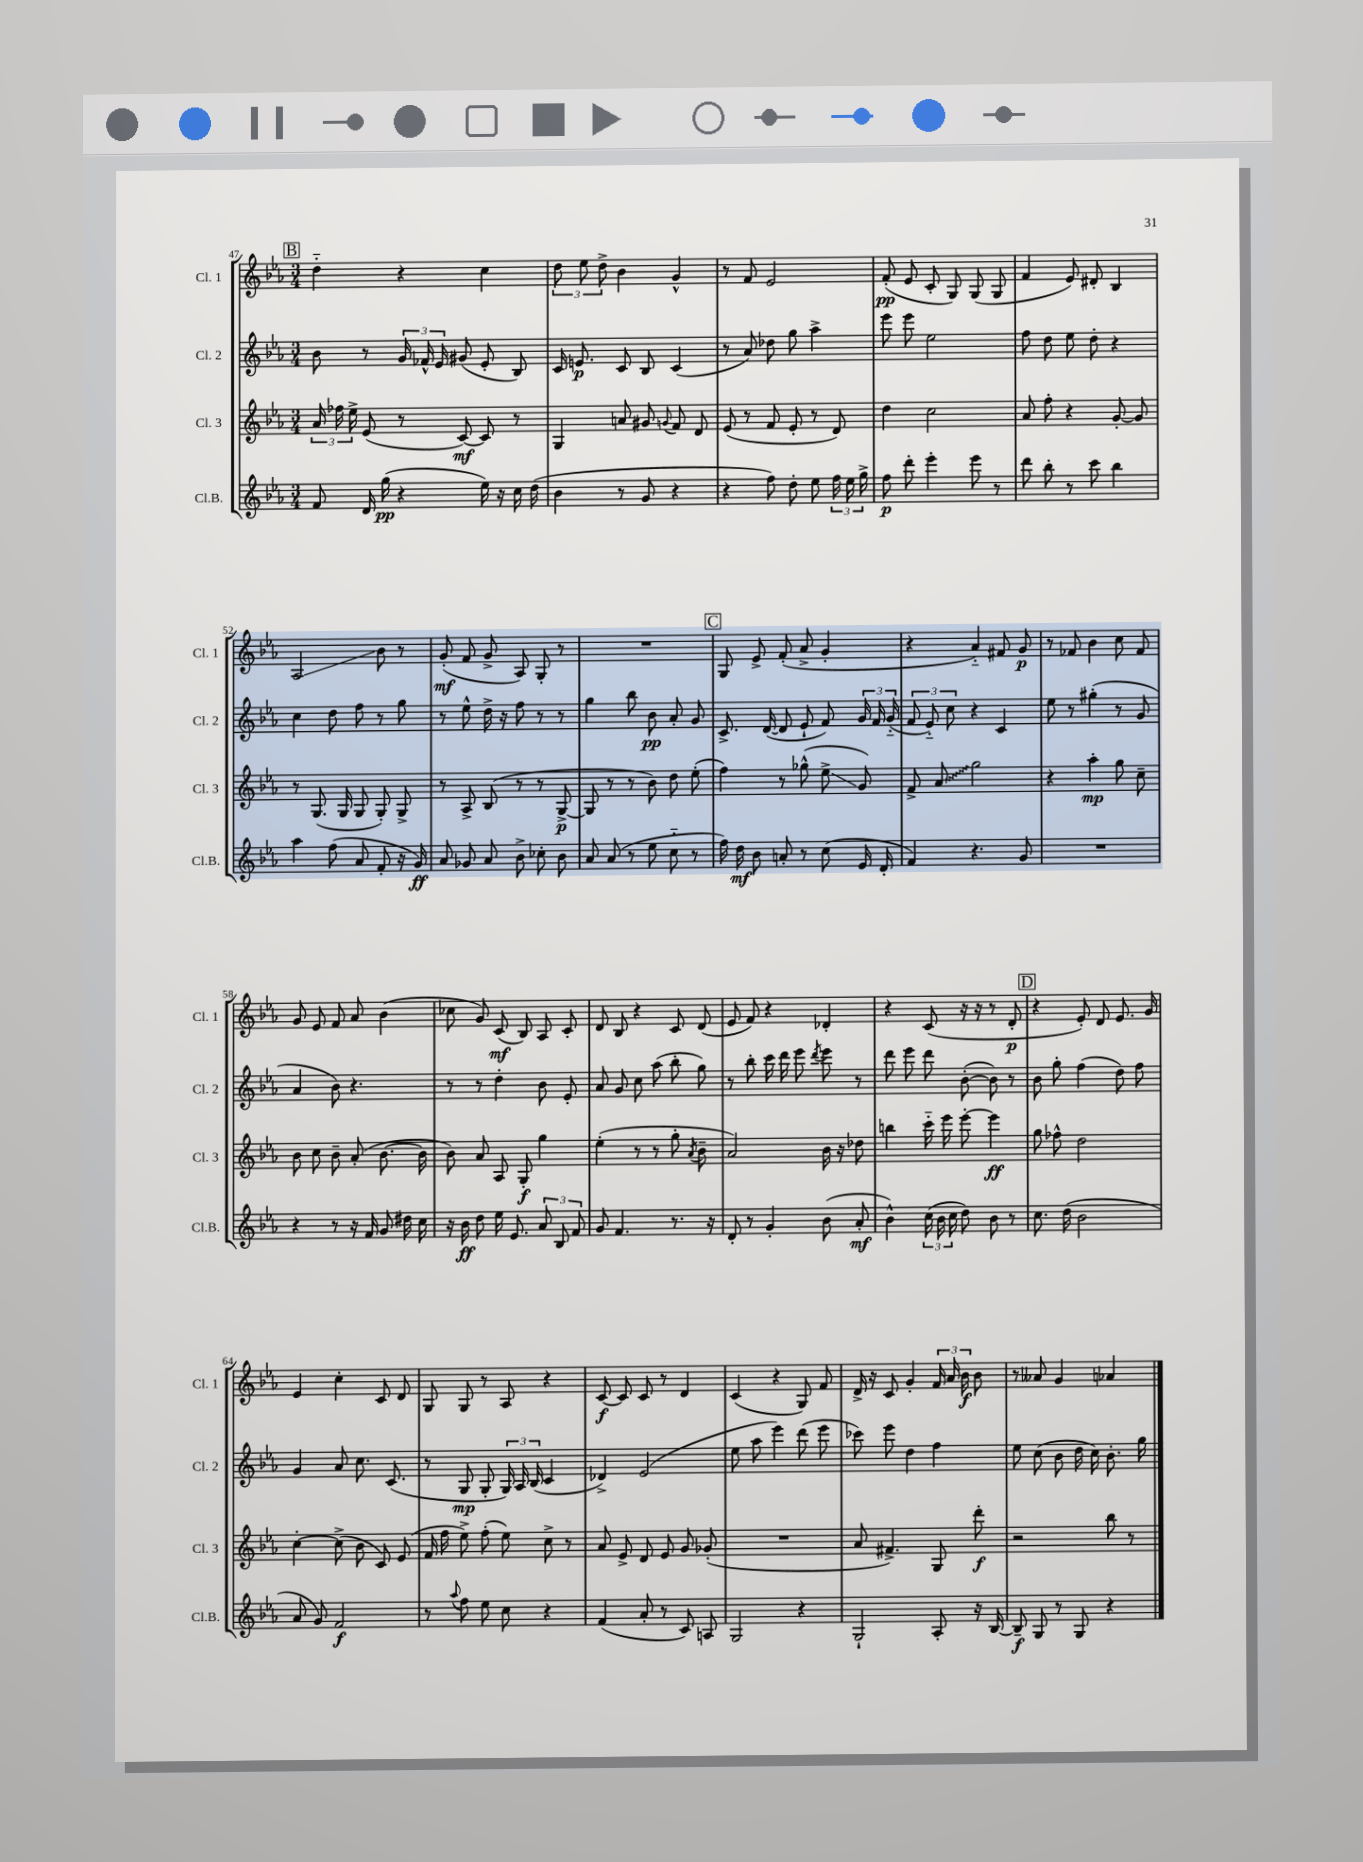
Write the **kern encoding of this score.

**kern	**kern	**kern	**kern
*staff4	*staff3	*staff2	*staff1
*clefG2	*clefG2	*clefG2	*clefG2
*k[b-e-a-]	*k[b-e-a-]	*k[b-e-a-]	*k[b-e-a-]
*M3/4	*M3/4	*M3/4	*M3/4
8f	24a-	8b-	4dd'~
.	24ff-	.	.
.	24ee-^	.	.
16d	(8e-	8r	.
(16gg	.	.	.
4r	8r	24g	4r
.	.	24f-^^	.
.	.	24e-	.
.	[8c)	(8g#	.
16ee-)	8c]	8e-'	4cc
16r	.	.	.
16cc	8r	8B-)	.
(16dd	.	.	.
=	=	=	=
4b-	4G	16c	12dd
.	.	8.e	.
.	.	.	12ee-
.	.	.	12dd^
8r	8a	8c	4b-
8g	8g#	8B-	.
.	8qqg	.	.
4r	8f	(4c	4g^^
.	8d	.	.
=	=	=	=
4r	(8e-	8r	8r
.	8r	8a-)	8f
8ff)	8f	8dd-	2e-
8dd'	8e-'	8gg	.
8ee-	8r	4aa-^	.
24ff	8d)	.	.
24ee-	.	.	.
24gg^	.	.	.
=	=	=	=
8ff	4dd	8eee-	(8f'
8ddd'	.	8eee-	8e-
4eee-'	2cc	2ee-	8c'
.	.	.	8G)
8eee-	.	.	(8G
8r	.	.	8G
=	=	=	=
8ddd	8a-	8ff	4f
8bb-'	8ff'	8dd	.
8r	4r	8ee-	8e-)
8ccc	.	8dd'	8d#'
4bb-	[8g'	4r	4B-
.	8g]	.	.
=	=	=	=
4aa-	8r	4cc	2A-
.	(8.G	.	.
(8ff	.	8dd	.
.	16G	.	.
8a-	8G	8ff	.
8f'	8G')	8r	8b-
16r	8G^	8gg	8r
16g)	.	.	.
=	=	=	=
8a-	8r	8r	(8g'
8g-	8A-^	8ee-^^	8f
8a-	(8B-	16dd^	8g^
.	.	16r	.
8b-^	8r	8ff	8A-)
8cc-'	8r	8r	8G'
8b-	[8G^	8r	8r
=	=	=	=
8a-	8G]	4gg	2.r
(8a-	8r	.	.
8r	8r	8bb-	.
8ee-	8b-)	8b-	.
8cc'~	8dd	8a-'	.
8r	(8ee-'	8g	.
=	=	=	=
16ff)	4ff)	8.c^	8G
16dd	.	.	.
8b-	.	.	8e-^
.	.	([16d	.
8a'	8r	8d]	(8f'
8r	(8gg-^^	8e-`	8a-^
(8cc	8ee-^	8f)	4g'
16e-	8g)	24g	.
.	.	24f	.
16d'	.	.	.
.	.	(24g'~	.
=	=	=	=
4f)	8f^	12f	4r
.	.	12e-'~)	.
.	8a-	.	.
.	.	12cc	.
4.r	2gg	4r	4a-'~)
.	.	4c	8f#
8g	.	.	8g
=	=	=	=
2.r	4r	8ee-	8r
.	.	8r	8f-
.	4aa-'	(4gg#'	4b-
.	8gg	8r	8cc
.	8cc~	8g	8f-
=	=	=	=
4r	8b-	4a-	8g
.	8cc	.	8e-
8r	8b-~	8b-)	8f
16r	(8a-'	4.r	8a-
16f	.	.	.
8g	[8.b-	.	(4b-
16dd#	.	.	.
16cc	16b-]	.	.
=	=	=	=
16r	8b-)	8r	8cc-
16b-	.	.	.
8dd	8a-	8r	8g)
16ee-	8A-	4dd'	(8c
8.e-	.	.	.
.	8G'	.	8B-)
12a-	4gg	8b-	8A-
12B-	.	.	.
.	.	8e-'	8c'
12f	.	.	.
=	=	=	=
8g	(4ee-'	8a-	8d
4.f	.	8g	8B-
.	8r	8cc	4r
.	8r	(8aa-	.
8.r	8gg'	8bb-'	8c
.	8qa-	.	.
.	8b-~	8gg)	(8d
16r	.	.	.
=	=	=	=
8d'	2a-)	8r	8e-
8r	.	8bb-'	8f)
4g'	.	16ccc	4r
.	.	16ddd	.
.	.	8eee-	.
.	.	8qddd	.
(8b-	16b-	8eee-	4d-'
.	16r	.	.
8a-'	8dd-	8r	.
=	=	=	=
4b-^^)	4bb	8ddd	4r
.	.	8eee-	.
(24cc	16ccc'~	8ddd	(8c
24b-	.	.	.
.	16eee-	.	.
24cc	.	.	.
8dd)	[8eee-'	([8b-'	16r
.	.	.	16r
8b-	4eee-]	8b-])	8r
8r	.	8r	8d'
=	=	=	=
8.cc	8gg	8b-	4r
.	8ff-^^	8gg'	.
(16dd	.	.	.
2b-	2dd	(4ff	8e-')
.	.	.	8d
.	.	8dd)	8.e-
.	.	8ff	.
.	.	.	16g
=	=	=	=
8a-	[4cc'	4g	4e-
8g)	.	.	.
2f	(8cc^]	8a-	4cc'
.	8b-	8.cc	.
.	8c)	.	8c
.	.	(8.c	.
.	(8e-	.	8d
=	=	=	=
8r	16f	8r	8G
.	16ff	.	.
8qqaa-	.	.	.
8ff	8ee-^)	8G	8G
8ee-	(8ff'	8G'	8r
8cc	8ee-)	24G)	8A-
.	.	24A-	.
.	.	(24B-	.
4r	8cc^	4c	4r
.	8r	.	.
=	=	=	=
(4f	8a-	4d-^)	[8c
.	8e-^	.	8c]
8a-'	8d	(2e-	8c
8r	8e-	.	8r
8c)	8g	.	4d
8A	(8g-'	.	.
=	=	=	=
2G	2.r	8ee-	(4c
.	.	8aa-	.
.	.	4eee-)	4r
4r	.	(8ddd	8G)
.	.	8eee-	8f
=	=	=	=
2G`	8a-	8ccc-)	16d^
.	.	.	16r
.	4.f#^)	8eee-	8c
.	.	4dd	4g'
8A-'	8G	4ff	24f
.	.	.	24a-
.	.	.	24b-
16r	8ddd'	.	8b-
[16B-	.	.	.
=	=	=	=
8B-~]	2r	8ee-	8r
8G	.	(8cc	8a--
8r	.	8b-	4g
8G	.	16dd	.
.	.	16cc)	.
4r	8bb-	8.b-'	4a-
.	8r	.	.
.	.	16gg	.
==	==	==	==
*-	*-	*-	*-
